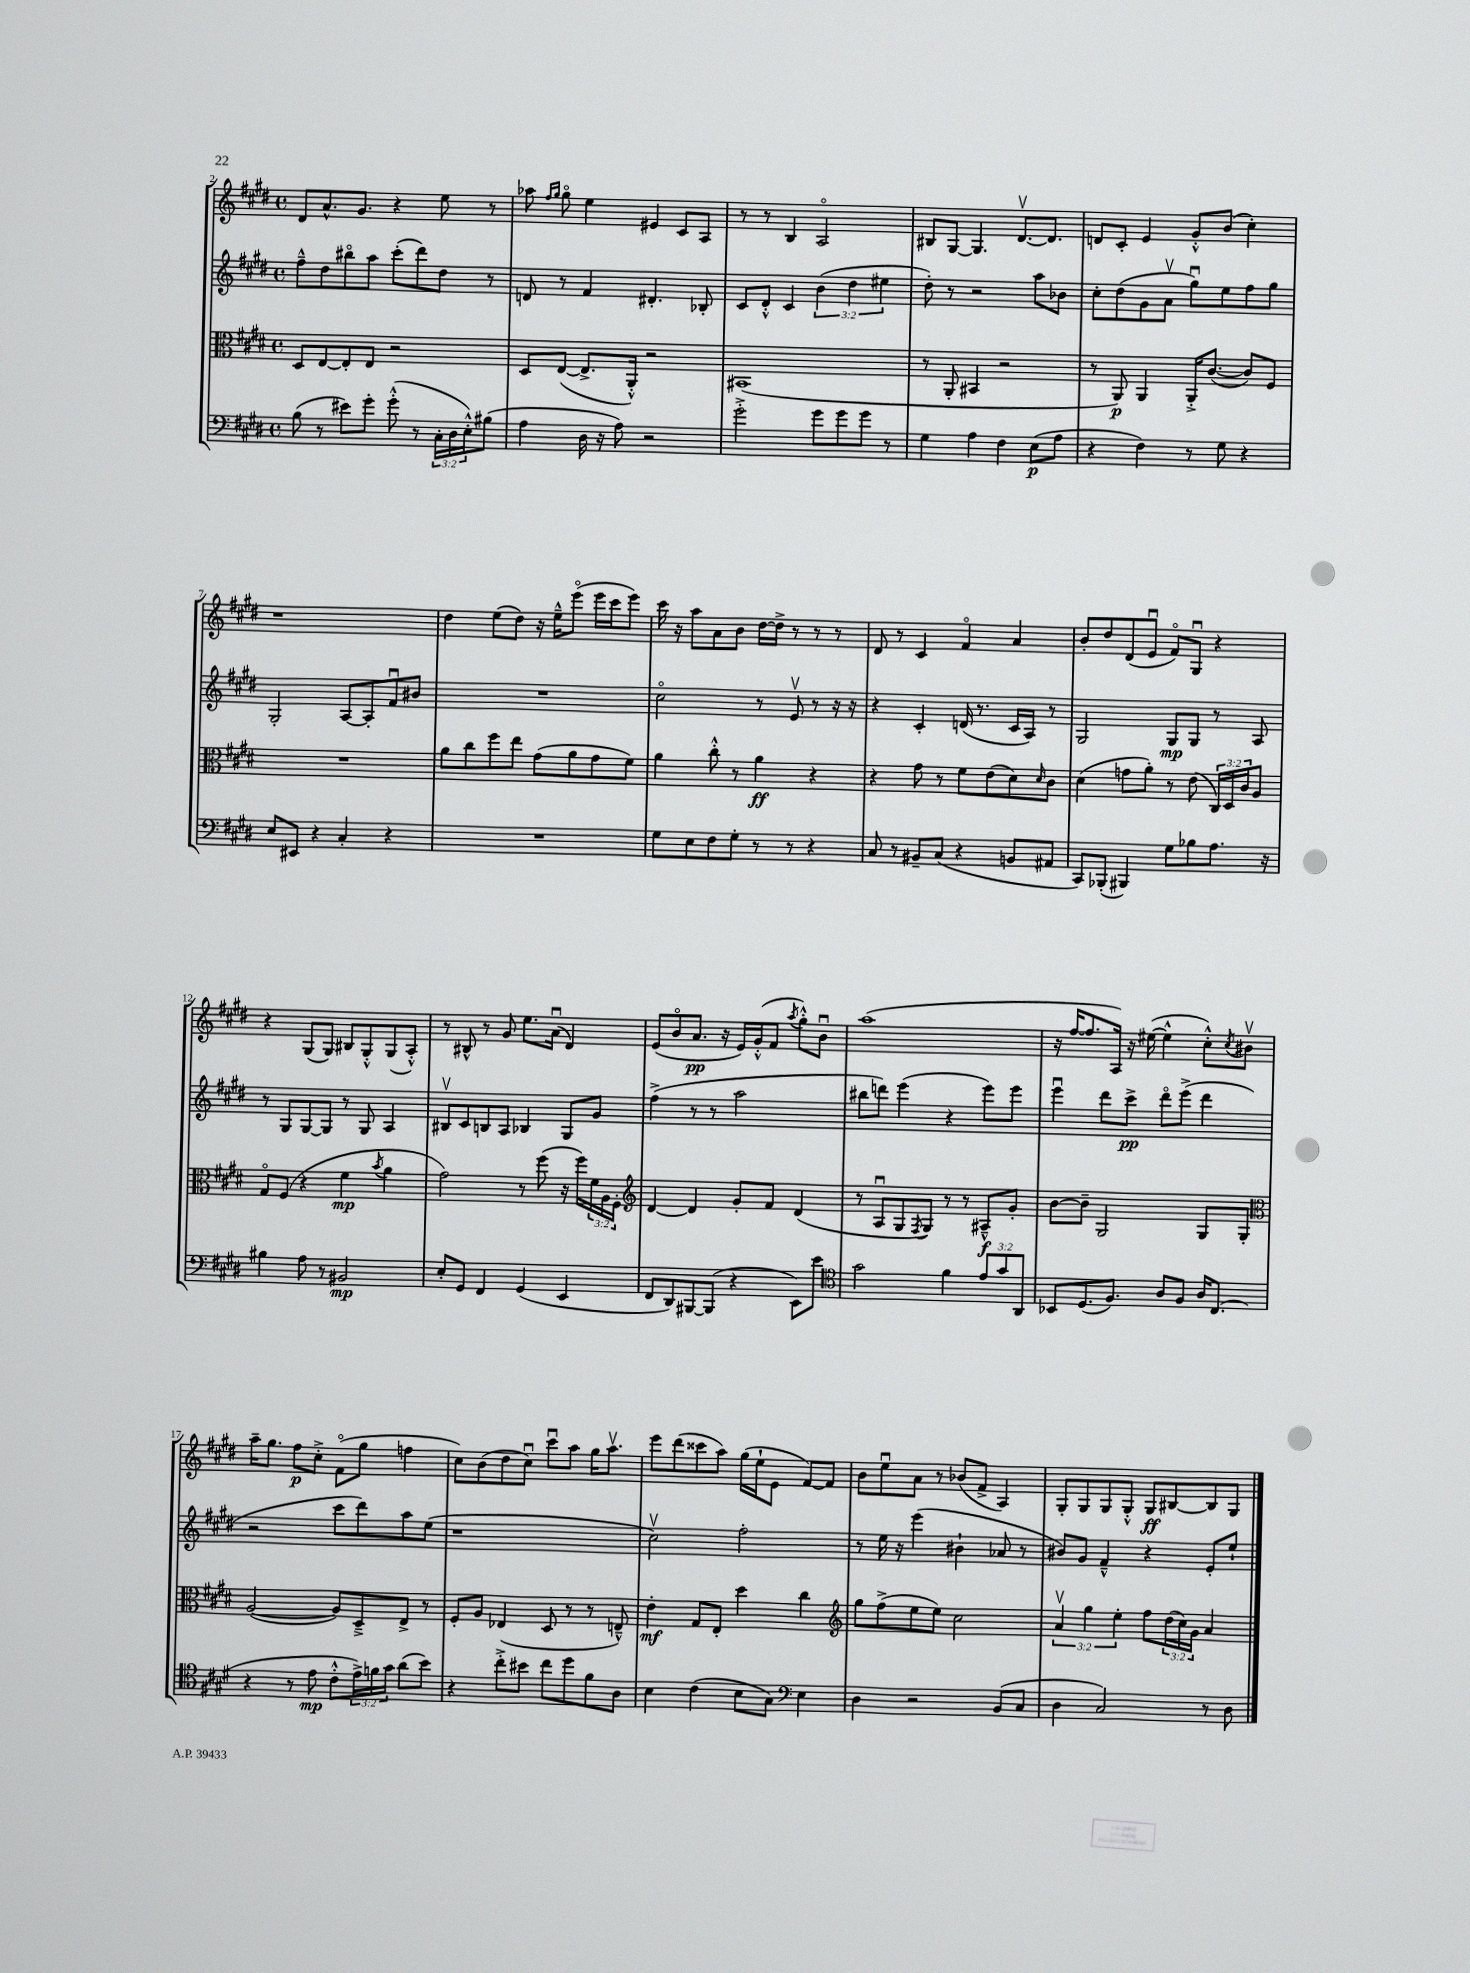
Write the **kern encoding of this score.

**kern	**kern	**kern	**kern
*staff4	*staff3	*staff2	*staff1
*clefF4	*clefC3	*clefG2	*clefG2
*k[f#c#g#d#]	*k[f#c#g#d#]	*k[f#c#g#d#]	*k[f#c#g#d#]
*M4/4	*M4/4	*M4/4	*M4/4
*met(c)	*met(c)	*met(c)	*met(c)
(8B	8D#	8ff#~^^	8d#
8r	[8E	8dd#	8.a^^
8e#)	8E']	8bb#o	.
.	.	.	8.g#
8g#'	8E	8aa	.
(8g#'^^	2r	(8ccc#'	4r
8r	.	8ddd#)	.
24C#'	.	8dd#	8ee
24D#	.	.	.
24E'^^)	.	.	.
(8B#	.	8r	8r
=	=	=	=
4A	8D#	8d	8aa-
.	.	.	16qqff#
.	.	.	16qqgg#
.	([8E	8r	8gg#o
16D#	8.E^]	4f#	4ee
16r	.	.	.
8A)	.	.	.
.	16AA'^^)	.	.
2r	2r	4.d#'	4e#
.	.	.	8c#
.	.	8B-'	8A
=	=	=	=
2g#'^	(1BB#	8c#	8r
.	.	8d#'^^	8r
.	.	4c#	4B
8g#	.	(6b	2Ao
8g#	.	.	.
.	.	6dd#	.
8g#	.	.	.
.	.	6ee#	.
8r	.	.	.
=	=	=	=
4G#	8r	8dd#')	8B#
.	8AA'	8r	[8G#
4A	4BB#	2r	4.G#]
4F#	2r	.	.
.	.	.	[8.d#v
(8E	.	8aa	.
.	.	.	8.d#]
8A	.	8b-	.
=	=	=	=
4r	8r	8cc#'	8d
.	8AA)	(8dd#	8c#'
4F#)	4AA	8g#	4e
.	.	8av	.
8r	16AA'^	8gg#u)	8g#'^^
.	([8.c#	.	.
8G#	.	8ee	(8b
4r	8c#])	8ff#	4cc#')
.	8F#	8gg#	.
=	=	=	=
8E	1r	2G#'	1r
8EE#	.	.	.
4r	.	.	.
4C#'	.	[8A	.
.	.	8A']	.
4r	.	8f#u	.
.	.	8b#	.
=	=	=	=
1r	8a	1r	4dd#
.	8cc#	.	.
.	8ff#	.	(8ee
.	8ee	.	8dd#)
.	(8g#	.	16r
.	.	.	16ee~^^
.	8a	.	(8eeeo
.	8g#	.	16eee
.	.	.	16ccc#
.	8f#)	.	8eee)
=	=	=	=
8G#	4a	2cc#o	16ccc#
.	.	.	16r
8E	.	.	8aa
8F#	8cc#'^^	.	8a
8G#'	8r	.	8b
8r	4a	8r	[16dd#
.	.	.	16dd#^]
8r	.	8ev	8r
4r	4r	8r	8r
.	.	16r	8r
.	.	16r	.
=	=	=	=
8C#	4r	4r	8d#
8r	.	.	8r
8BB#~	8g#	4c#'	4c#
(8C#	8r	.	.
4r	8f#	(16d	4f#o
.	.	8.r	.
.	(8e	.	.
8BB	8d#)	16c#	4a
.	.	16A)	.
.	16qqd#	.	.
8AA#	8c#	8r	.
=	=	=	=
8CC#)	(4d#	2G#	8b'
(8BBB-'	.	.	8dd#
4BBB#)	8g	.	(8d#
.	8a')	.	8eu
8G#	8r	8G#	8f#o)
8B-	(8e	8G#	8G#u
8.A	24C#)	8r	4r
.	24D#	.	.
.	24c#	.	.
.	8A	8A	.
16r	.	.	.
=	=	=	=
4B#	8G#o	8r	4r
.	(8F#	8G#	.
8A	4r	[8G#	(8G#
8r	.	8G#]	8G#)
2BB#	4f#	8r	8B#
.	.	8G#	8G#'^^
.	8qb	.	.
.	4a	4A	(8G#
.	.	.	8A'^^)
=	=	=	=
8E'	2g#)	8B#v	8r
8GG#	.	8c#	8B#^^
4FF#	.	8B	8r
.	.	8A	8g#
(4GG#	8r	4B-	8.ee
.	(8ff#	.	.
.	.	.	(16au
4EE	16r	8G#	4d#)
.	16ff#)	.	.
.	24f#	8g#	.
.	24A	.	.
.	24F#'	.	.
=	=	=	=
*	*clefG2	*	*
8FF#	[4d#	(4ff#^	(8e
8DD#)	.	.	8bo
[8BBB#	4d#]	8r	8.a
(8BBB#]	.	8r	.
.	.	.	16r
4r	8g#'	2aa	16e)
.	.	.	(16g#'^^
.	8f#	.	8f#
.	.	.	8qaa
8EE)	(4d#	.	8gg#'^^)
8e	.	.	8bu
=	=	=	=
*clefC4	*	*	*
2g#	8r	8bb#	(1aa
.	8Au	8ddd)	.
.	8G#	(4eee	.
.	8qF#	.	.
.	8G#)	.	.
4f#	8r	4r	.
.	8r	.	.
12e	8A#~^^	8eee)	.
12g#	.	.	.
.	8g#'	8eee	.
12AA	.	.	.
=	=	=	=
8BB-	[8b	4eeeu	16r
.	.	.	[16ff#
(8.D#	8b~]	.	8.ff#]
.	2G#	8ddd#	.
8.F#)	.	.	16A)
.	.	8ccc#^	16r
.	.	.	([16ee#
8A	.	8ddd#o	4ee#^^]
8F#	.	(8eee^	.
16A	8G#	4ddd#	8cc#'^^)
(8.C#	.	.	.
.	.	.	8qcc#
.	8G#'	.	8b#v
=	=	=	=
*	*clefC3	*	*
4r	([2A	2r	16aa~
.	.	.	8.gg#
8r	.	.	8ff#
8e	.	.	8cc#'^
8c#'^^	8A])	8ccc#	(8f#o
24e^)	8D#~^	8ddd#)	8gg#
24f	.	.	.
24g#	.	.	.
(8a	8E^	8aa	4ff
8b)	8r	(8ee	.
=	=	=	=
4r	8F#'	1r	8cc#)
.	8A	.	(8b
8cc#'^	(4E-	.	8dd#
8b#	.	.	8cc#u)
8cc#	8D#	.	8ccc#u
8dd#	8r	.	8aa
8f#	8r	.	16gg#
.	.	.	8.aav
8A	8E~^^)	.	.
=	=	=	=
4B	4e'	2cc#v)	8eee
.	.	.	(8ddd#
(4c#	8G#	.	8ccc##
.	8E'	.	8aa)
8B	4dd#	2ff#'	(16gg#
.	.	.	16ee`
8G#)	.	.	8e
*clefF4	*	*	*
4E	4cc#	.	[8f#)
.	.	.	8f#]
=	=	=	=
*	*clefG2	*	*
4D#	8gg#	8r	8b
.	(8ff#^	16ee	8eeu
.	.	16r	.
2r	8ee	(4eee	8a
.	8ee)	.	8r
.	2cc#	4b#`	(8b-
.	.	.	8f#^
(8BB	.	8a-	4A)
8C#	.	8r	.
=	=	=	=
4D#	6av	8b#)	8G#'
.	.	8g#	8G#
.	6gg#	.	.
2C#)	.	4f#~^^	8G#
.	6ee'	.	.
.	.	.	8G#'^^
.	8ff#	4r	8G#
.	(24dd#	.	[8B#
.	24cc#)	.	.
.	24g#	.	.
8r	4a	8e'	8B#]
8D#	.	8ee`	8G#
==	==	==	==
*-	*-	*-	*-
